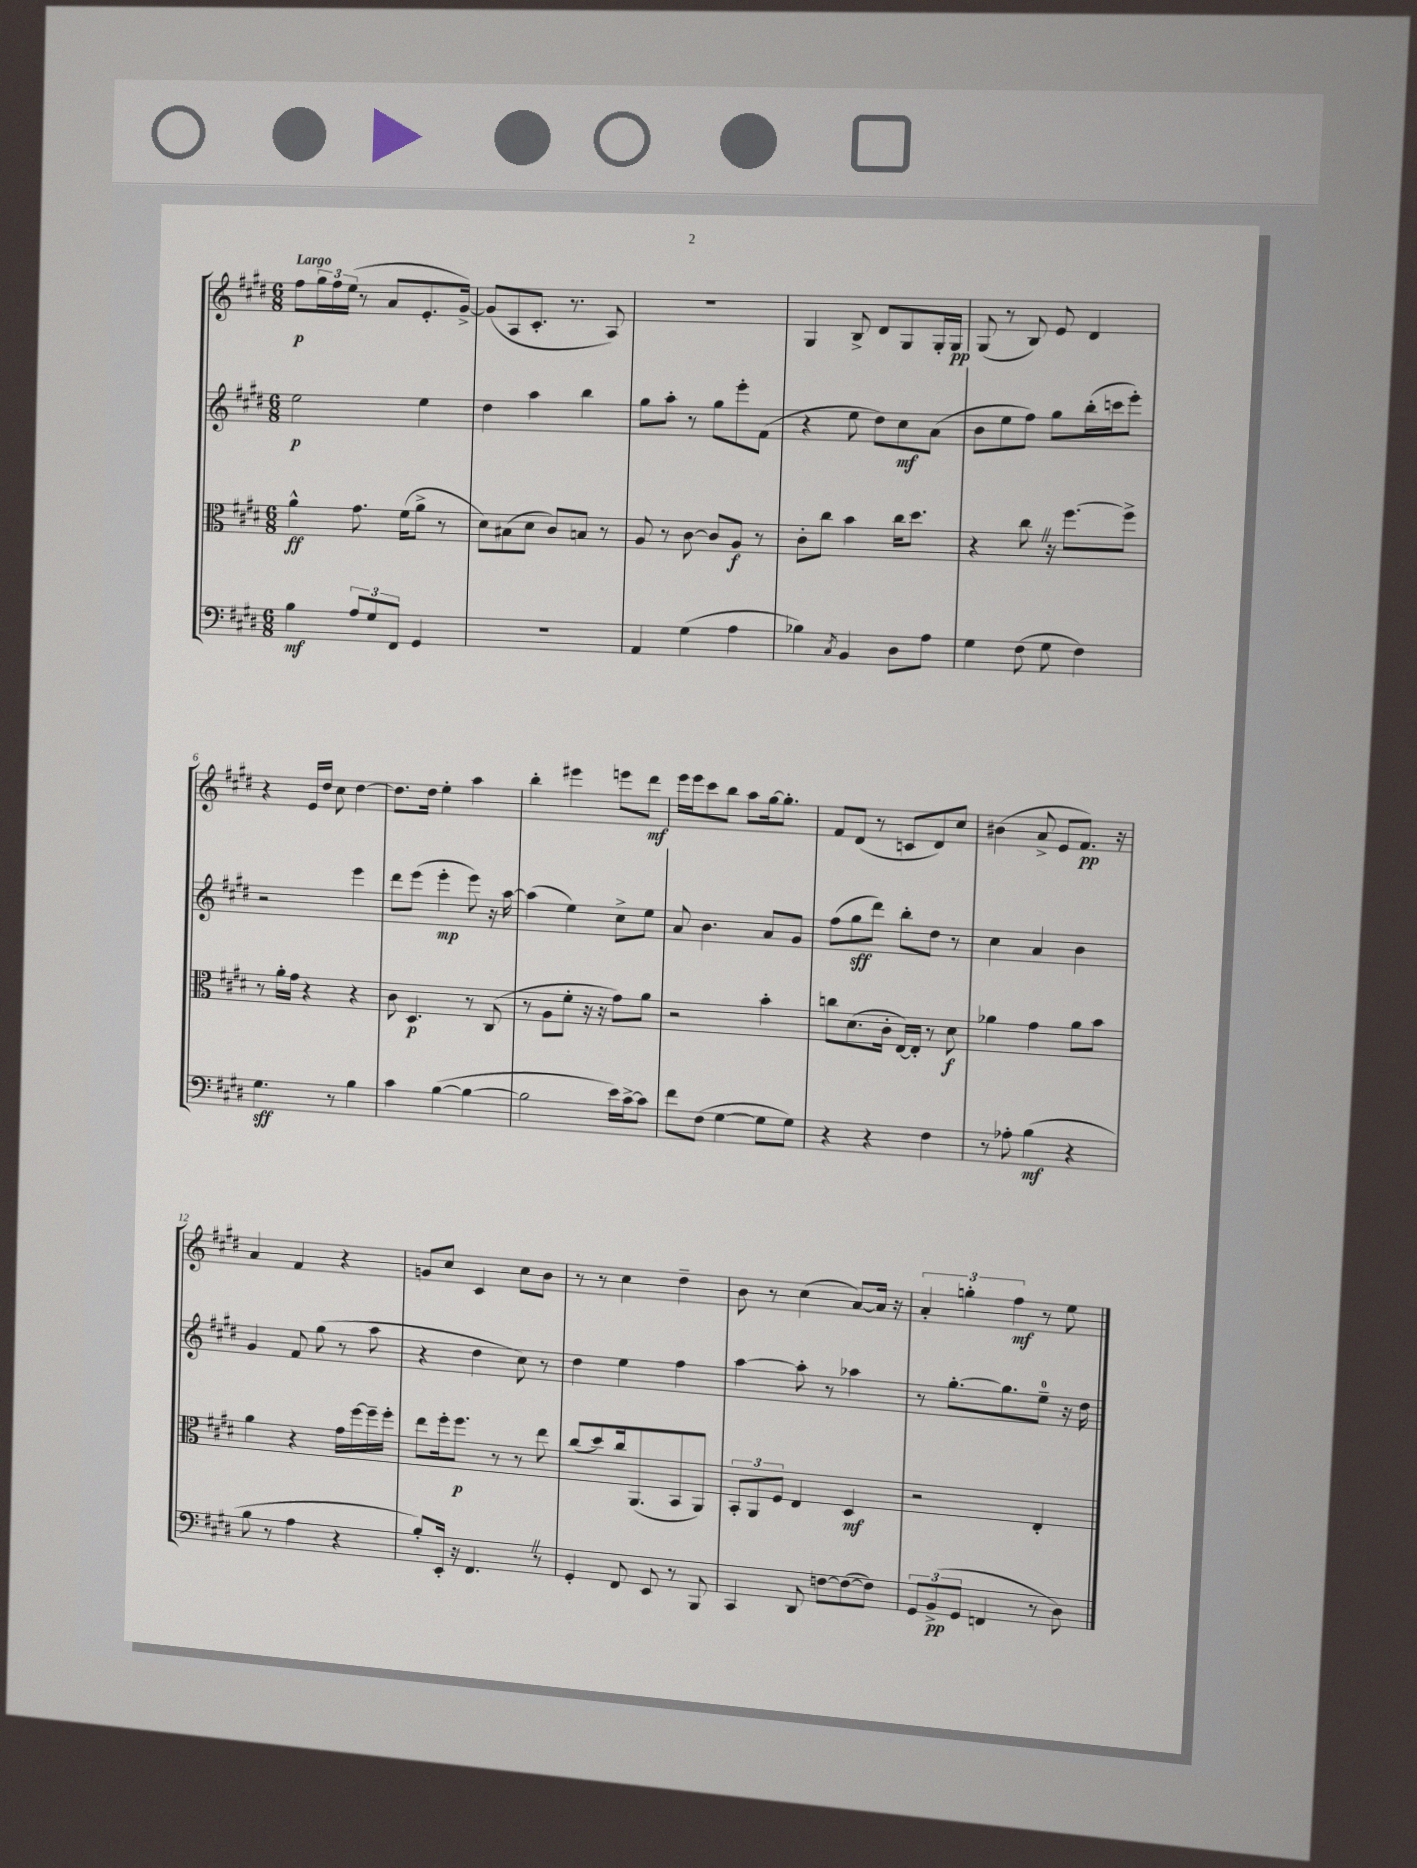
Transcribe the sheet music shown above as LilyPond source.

<<
\new StaffGroup <<
\new Staff = "s0" {
    \clef treble \key e \major \numericTimeSignature \time 6/8 \tempo "Largo"
    fis''8\p \tuplet 3/2 { gis''16 fis''16 e''16( } r8 a'8 e'8.-. gis'16~->) |
    gis'8( a8 cis'8.-. r8. a8) |
    R2. |
    gis4 b8-> dis'8 gis8 gis16-. gis16\pp |
    gis8( r8 b8) e'8 dis'4 |
    r4 e'16 dis''16 cis''8 dis''4~ |
    dis''8. dis''16 e''4-. a''4 |
    b''4-. eis'''4 e'''8 dis'''8\mf |
    e'''16 e'''16 cis'''8 b''8 a''8 gis''16~ gis''8.-. |
    fis'8 dis'8( r8 c'8 dis'8) cis''8 |
    bis'4( a'8-> e'8 fis'8.\pp) r16 |
    a'4 fis'4 r4 |
    g'8 cis''8 cis'4 cis''8 b'8 |
    r8 r8 cis''4 dis''4-- |
    b'8 r8 cis''4( a'8~) a'16 r16 |
    \tuplet 3/2 { a'4-. g''4-. fis''4\mf } r8 e''8 \bar "|." |
}
\new Staff = "s1" {
    \clef treble \key e \major \numericTimeSignature \time 6/8
    e''2\p e''4 |
    dis''4 a''4 b''4 |
    gis''8 a''8-. r8 gis''8 e'''8-. fis'8( |
    r4 e''8 dis''8) cis''8\mf a'8( |
    b'8 e''8 fis''8) gis''8 b''16-.( c'''16 e'''8-.) |
    r2 e'''4 |
    dis'''8 e'''8( e'''4-.\mp e'''8) r16 a''16~ |
    a''4( e''4) cis''8-> e''8 |
    a'8 b'4. a'8 gis'8 |
    fis''8( gis''8\sff dis'''8) b''8-. dis''8 r8 |
    cis''4 a'4 b'4 |
    gis'4 fis'8 gis''8( r8 a''8 |
    r4 dis''4 cis''8) r8 |
    dis''4 e''4 fis''4 |
    a''4~ a''8-. r8 aes''4 |
    r8 gis''8.~-. gis''8. e''8-0-- r16 dis''16 \bar "|." |
}
\new Staff = "s2" {
    \clef alto \key e \major \numericTimeSignature \time 6/8
    a'4-^\ff gis'8. fis'16( a'8-> r8 |
    dis'8) bis8( dis'8 cis'8) b8 r8 |
    a8 r8 cis'8~ cis'8 a8\f r8 |
    cis'8-. cis''8 b'4 cis''16 dis''8. |
    r4 cis''8 \once \override BreathingSign.text = \markup { \musicglyph "scripts.caesura.straight" } \breathe r16 fis''8.~ fis''8-> |
    r8 a'16-. gis'16 r4 r4 |
    cis'8 dis4.\p r8 cis8( |
    r8 a8 fis'8-. r16 r16 gis'8) a'8 |
    r2 b'4-. |
    c''8 dis'8.( cis'16-. e16~) e16-. r8 dis'8\f |
    aes'4 gis'4 aes'8 b'8 |
    a'4 r4 gis'16 fis''16~ fis''16-- fis''16-. |
    e''8 fis''16-. fis''8.\p r8 r8 e''8 |
    cis''8( dis''8) cis''16 a,8.( b,8 a,8) |
    \tuplet 3/2 { b,8-. a,8 fis8 } e4 dis4\mf |
    r2 e4-. \bar "|." |
}
\new Staff = "s3" {
    \clef bass \key e \major \numericTimeSignature \time 6/8
    b4\mf \tuplet 3/2 { a8 gis8 fis,8 } gis,4 |
    R2. |
    a,4 gis4( a4 |
    bes4) \acciaccatura { cis8 } b,4 dis8 a8 |
    gis4 fis8( gis8 fis4) |
    gis4.\sff r8 b4 |
    cis'4 b4~( b4~ |
    b2 e'16) cis'16~-> cis'8 |
    fis'8 fis8( gis4~ gis8 gis8) |
    r4 r4 fis4 |
    r8 aes8-. b4\mf( r4 |
    b8 r8 a4 r4 |
    b8-.) e,16-. r16 fis,4. \once \override BreathingSign.text = \markup { \musicglyph "scripts.caesura.straight" } \breathe r8 |
    gis,4-. fis,8 e,8 r8 b,,8 |
    cis,4 dis,8 f8~ f8~( f8) |
    \tuplet 3/2 { gis,8 b,8->\pp( gis,8 } f,4 r8 dis8) \bar "|." |
}
>>
>>
